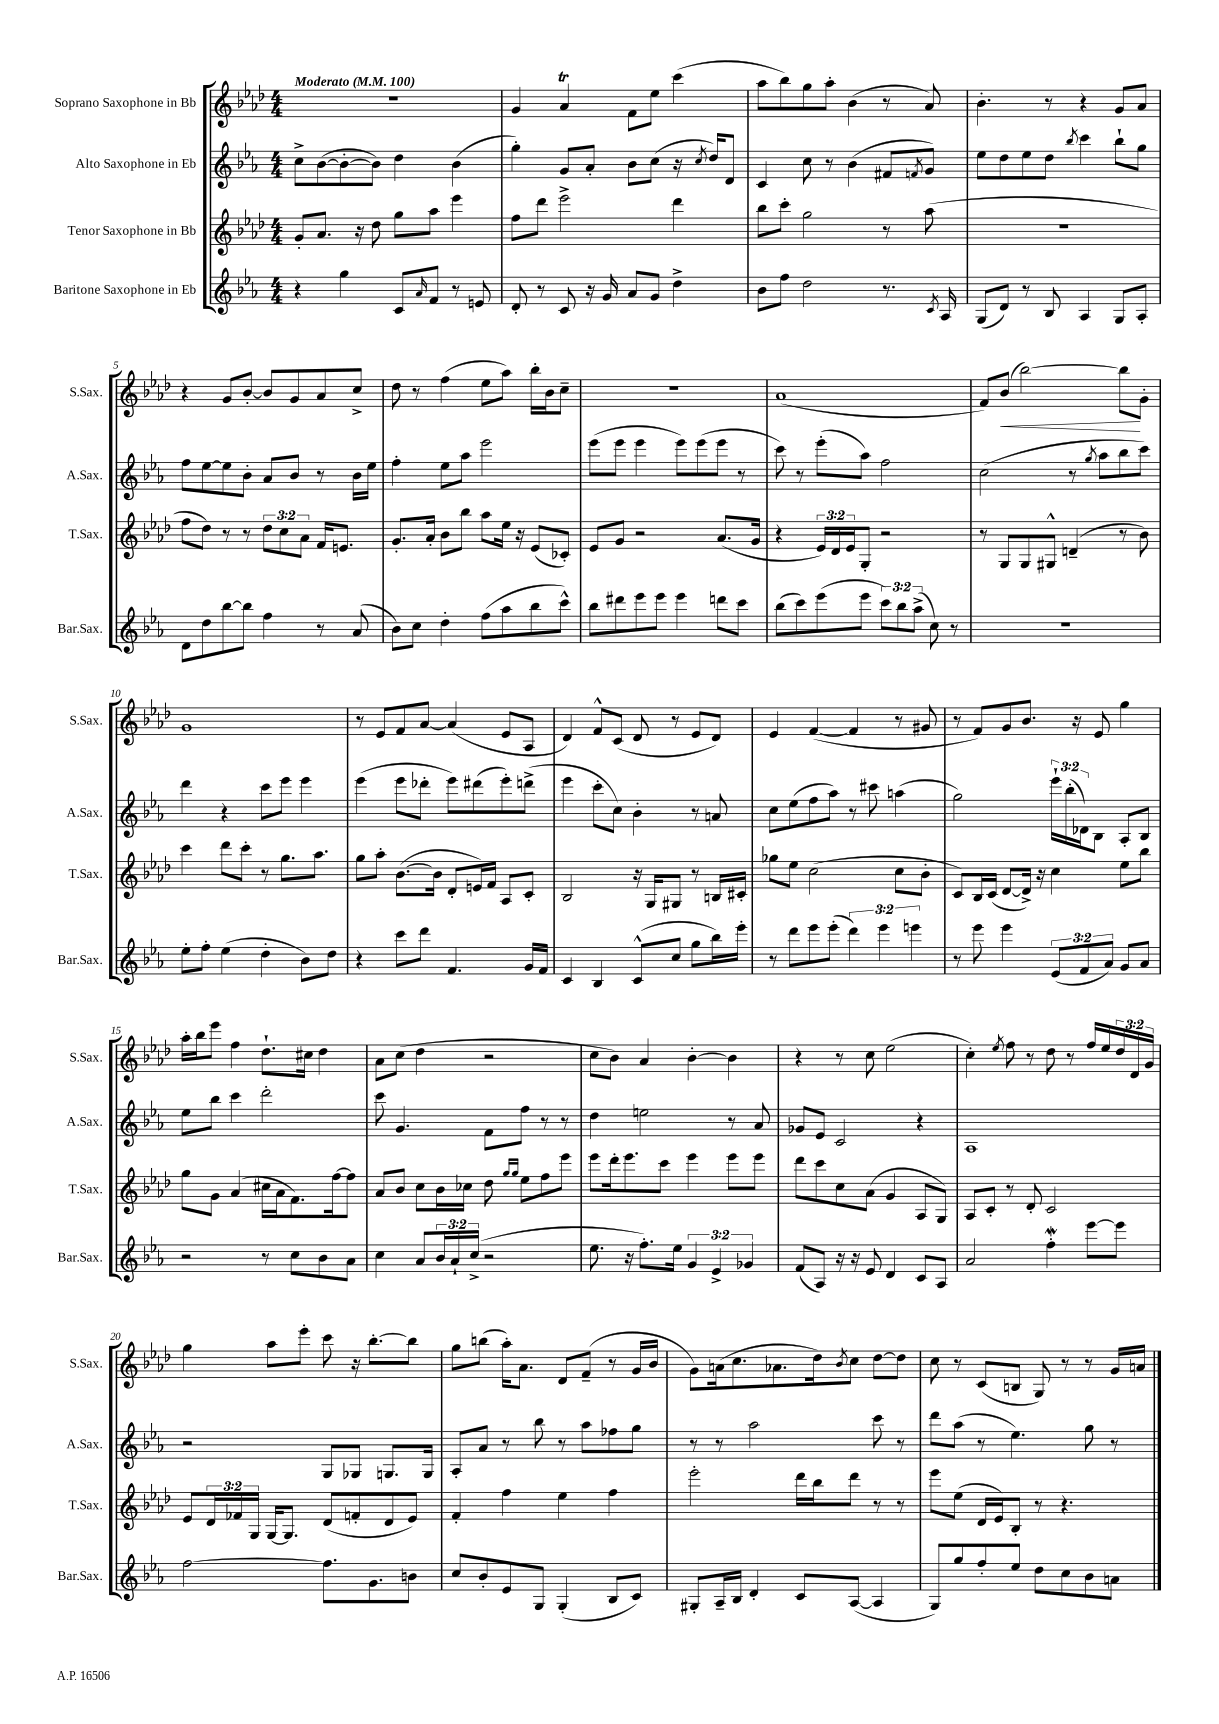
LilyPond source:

<<
\new StaffGroup <<
\new Staff = "s0" \with { instrumentName = "Soprano Saxophone in Bb" shortInstrumentName = "S.Sax." } {
    \clef treble \key aes \major \numericTimeSignature \time 4/4 \override Staff.TupletNumber.text = #tuplet-number::calc-fraction-text \tempo "Moderato" 4 = 100
    r1 |
    g'4 aes'4\trill f'8 ees''8 c'''4( |
    aes''8 bes''8) g''8 aes''8-. bes'4( r8 aes'8) |
    bes'4.-. r8 r4 g'8 aes'8 |
    r4 g'8 bes'8~-. bes'8 g'8 aes'8 c''8-> |
    des''8 r8 f''4( ees''8 aes''8) bes''16-. bes'16 c''8-- |
    R1 |
    aes'1( |
    f'8) bes'8\<( bes''2~) bes''8\! g'8-. |
    g'1 |
    r8 ees'8 f'8 aes'8~ aes'4( ees'8 aes8 |
    des'4) f'8-^ c'8( des'8 r8 ees'8 des'8) |
    ees'4 f'4~( f'4 r8 gis'8 |
    r8 f'8) g'8 bes'8. r16 ees'8 g''4 |
    aes''16-. bes''16 ees'''8 f''4 des''8.-! cis''16 des''4 |
    aes'8 c''8( des''4 r2 |
    c''8 bes'8) aes'4 bes'4~-. bes'4 |
    r4 r8 c''8 ees''2( |
    c''4-.) \acciaccatura { ees''8 } f''8 r8 des''8 r8 f''16 ees''16 \tuplet 3/2 { des''16 des'16 g'16 } |
    g''4 aes''8 ees'''8-. c'''8 r16 bes''8.~-. bes''8 |
    g''8 b''8( aes''16-.) aes'8. des'8 f'8--( r8 g'16 bes'16 |
    g'8) a'16( c''8. aes'8. des''16) \acciaccatura { bes'8 } c''8 des''8~ des''8 |
    c''8 r8 c'8( b8 g8) r8 r8 g'16 a'16 \bar "|." |
}
\new Staff = "s1" \with { instrumentName = "Alto Saxophone in Eb" shortInstrumentName = "A.Sax." } {
    \clef treble \key ees \major \numericTimeSignature \time 4/4 \override Staff.TupletNumber.text = #tuplet-number::calc-fraction-text
    c''8-> bes'8~( bes'8~-. bes'8) d''4 bes'4( |
    g''4-.) g'8 aes'8-. bes'8 c''8( r16 \acciaccatura { c''8 } d''16) d'8 |
    c'4 c''8 r8 bes'4( fis'8 \acciaccatura { f'8 } g'8) |
    ees''8 d''8 ees''8 d''8 \acciaccatura { bes''8 } c'''4 bes''8-! g''8 |
    f''8 ees''8~ ees''8 bes'8-. aes'8 bes'8 r8 bes'16 ees''16 |
    f''4-. ees''8 aes''8 ees'''2 |
    ees'''8( ees'''8 ees'''4 ees'''8) ees'''8( ees'''8 r8 |
    c'''8) r8 ees'''8-.( aes''8) f''2 |
    c''2( r8 \acciaccatura { g''8 } aes''8 bes''8 c'''8) |
    d'''4 r4 c'''8 ees'''8 ees'''4 |
    ees'''4( ees'''8 des'''8-. ees'''8) dis'''8( ees'''8-.) d'''8->( |
    ees'''4 c'''8-. c''8) bes'4-. r8 a'8 |
    c''8 ees''8( f''8 aes''8) r8 cis'''8 a''4( |
    g''2) \tuplet 3/2 { ees'''16-! bes''16-.( des'16) } bes8 aes8-. bes8 |
    ees''8 bes''8 c'''4 d'''2-. |
    c'''8 g'4. f'8 f''8 r8 r8 |
    d''4 e''2 r8 aes'8 |
    ges'8 ees'8 c'2 r4 |
    aes1 |
    r2 g8 ges8 g8. g16 |
    aes8-. aes'8 r8 bes''8 r8 aes''8 fes''8 g''8 |
    r8 r8 aes''2 c'''8 r8 |
    d'''8 aes''8( r8 ees''4.) g''8 r8 \bar "|." |
}
\new Staff = "s2" \with { instrumentName = "Tenor Saxophone in Bb" shortInstrumentName = "T.Sax." } {
    \clef treble \key aes \major \numericTimeSignature \time 4/4 \override Staff.TupletNumber.text = #tuplet-number::calc-fraction-text
    g'8-. aes'8. r16 des''8 g''8 aes''8 ees'''4 |
    f''8 des'''8 ees'''2-> des'''4 |
    bes''8 c'''8-. g''2 r8 aes''8( |
    R1 |
    f''8 des''8) r8 r8 \tuplet 3/2 { des''8 c''8 aes'8 } f'16 e'8. |
    g'8.-. aes'16-. bes'8 bes''8 aes''8 ees''16 r16 ees'8( ces'8-.) |
    ees'8 g'8 r2 aes'8.( g'16 |
    r4 \tuplet 3/2 { ees'16) des'16 ees'16 } g8-. r2 |
    r8 g8 g8 gis8-^ d'4--( r8 bes'8) |
    c'''4 des'''8 c'''8-. r8 g''8. aes''8. |
    g''8 aes''8-. bes'8.~( bes'16 des'8-. e'16) f'16 aes8 c'8-. |
    bes2 r16 g16 gis8 r8 b16 cis'16-. |
    ges''8 ees''8 c''2( c''8 bes'8-. |
    c'8) bes16 c'16( des'8~ des'16->) r16 c''4 ees''8 bes''8 |
    g''8 g'8 aes'4( cis''16 aes'16 f'8.) f''16~ f''8 |
    aes'8 bes'8 c''8 bes'16 ces''16 des''8 \grace { g''16 g''16 } ees''8 f''8 ees'''8 |
    ees'''8 des'''16-. ees'''8. c'''8 ees'''4 ees'''8 ees'''8 |
    des'''8 c'''8 c''8 aes'8( g'4 aes8 g8) |
    aes8 c'8-. r8 des'8-. c'2 |
    ees'8 \tuplet 3/2 { des'16 fes'16 g16 } g16~ g8. des'8( f'8-. des'8 ees'8) |
    f'4-. f''4 ees''4 f''4 |
    ees'''2-. des'''16 bes''16 des'''8 r8 r8 |
    ees'''8 ees''8( des'16 ees'16) bes8-. r8 r4. \bar "|." |
}
\new Staff = "s3" \with { instrumentName = "Baritone Saxophone in Eb" shortInstrumentName = "Bar.Sax." } {
    \clef treble \key ees \major \numericTimeSignature \time 4/4 \override Staff.TupletNumber.text = #tuplet-number::calc-fraction-text
    r4 g''4 c'8 \grace { aes'16 } f'8 r8 e'8 |
    d'8-. r8 c'8 r16 g'16 aes'8 g'8 d''4-> |
    bes'8 f''8 d''2 r8. \acciaccatura { c'8 } aes16 |
    g8( d'8) r8 bes8 aes4 g8 aes8-. |
    d'8 d''8 bes''8~ bes''8 f''4 r8 aes'8( |
    bes'8) c''8 d''4-. f''8( aes''8 bes''8 c'''8-^) |
    bes''8 dis'''8 ees'''8 ees'''8 ees'''4 d'''8 c'''8 |
    bes''8( c'''8) ees'''8( ees'''8 \tuplet 3/2 { c'''8) bes''8 aes''8->( } c''8) r8 |
    R1 |
    ees''8-. f''8-. ees''4( d''4-. bes'8) d''8 |
    r4 c'''8 d'''8 f'4. g'16 f'16 |
    c'4 bes4 c'8-^( c''8 g''8 bes''16) ees'''16-. |
    r8 d'''8 ees'''8 ees'''8-.( \tuplet 3/2 { d'''4) ees'''4 e'''4 } |
    r8 ees'''8 ees'''4 \tuplet 3/2 { ees'8( f'8 aes'8) } g'8 aes'8 |
    r2 r8 c''8 bes'8 aes'8 |
    c''4 aes'8 \tuplet 3/2 { bes'16 aes'16-! c''16->( } r2 |
    ees''8. r16 f''8.-.) ees''16 \tuplet 3/2 { g'4 ees'4-> ges'4 } |
    f'8( aes8) r16 r16 ees'8 d'4 c'8 aes8 |
    aes'2 f''4-.\mordent ees'''8~ ees'''8 |
    f''2~ f''8. g'8. b'8 |
    c''8 bes'8-. ees'8 g8 g4-.( bes8 c'8) |
    gis8-. aes16-- bes16 d'4-. c'8 aes8~( aes4 |
    g8) g''8 f''8-. ees''8 d''8 c''8 bes'8 a'8 \bar "|." |
}
>>
>>
